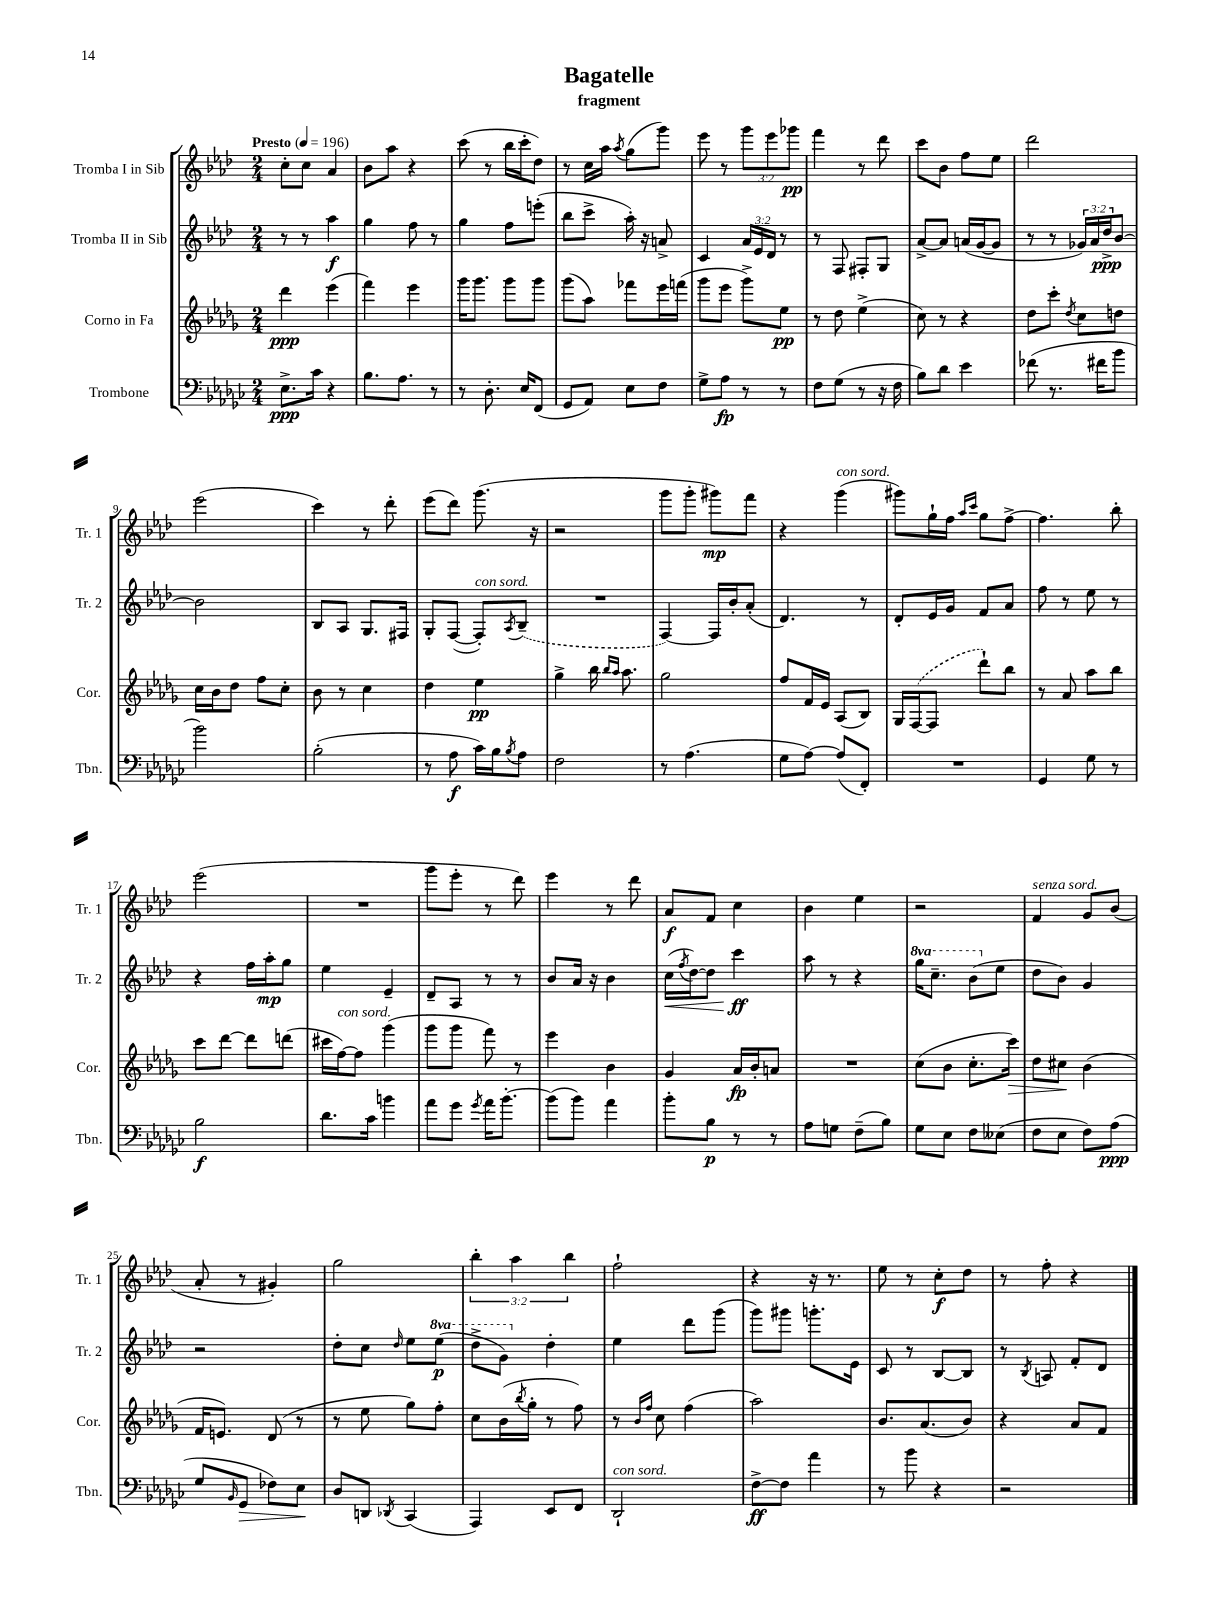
\header { title = "Bagatelle" subtitle = "fragment" }
<<
\new StaffGroup <<
\new Staff = "s0" \with { instrumentName = "Tromba I in Sib" shortInstrumentName = "Tr. 1" } {
    \clef treble \key aes \major \numericTimeSignature \time 2/4 \override Staff.TupletNumber.text = #tuplet-number::calc-fraction-text \tempo "Presto" 4 = 196
    c''8-. c''8 aes'4 |
    bes'8 aes''8 r4 |
    c'''8( r8 bes''16 c'''16-. des''8) |
    r8 c''16 aes''16 \acciaccatura { aes''8 } g''8( g'''8) |
    ees'''8 r8 \tuplet 3/2 { g'''8 ees'''8 ges'''8\pp } |
    f'''4 r8 des'''8 |
    c'''8 bes'8 f''8 ees''8 |
    des'''2 |
    ees'''2( |
    c'''4) r8 des'''8-. |
    ees'''8( des'''8) g'''8.( r16 |
    r2 |
    g'''8 g'''8-. gis'''8\mp) f'''8 |
    r4 g'''4^\markup { \italic "con sord." }( |
    gis'''8) g''16-! f''16 \grace { aes''16 c'''16 } g''8 f''8~-> |
    f''4. bes''8-. |
    ees'''2( |
    R2 |
    g'''8 ees'''8-. r8 des'''8) |
    ees'''4 r8 des'''8 |
    aes'8\f f'8 c''4 |
    bes'4 ees''4 |
    r2 |
    f'4^\markup { \italic "senza sord." } g'8 bes'8( |
    aes'8-. r8 gis'4-.) |
    g''2 |
    \tuplet 3/2 { bes''4-. aes''4 bes''4 } |
    f''2-! |
    r4 r16 r8. |
    ees''8 r8 c''8-.\f des''8 |
    r8 f''8-. r4 \bar "|." |
}
\new Staff = "s1" \with { instrumentName = "Tromba II in Sib" shortInstrumentName = "Tr. 2" } {
    \clef treble \key aes \major \numericTimeSignature \time 2/4 \override Staff.TupletNumber.text = #tuplet-number::calc-fraction-text \set Staff.ottavationMarkups = #ottavation-simple-ordinals
    r8 r8 aes''4\f |
    g''4 f''8 r8 |
    g''4 f''8 e'''8-.( |
    bes''8 c'''8-> aes''16-.) r16 a'8-> |
    c'4 \tuplet 3/2 { aes'16 ees'16 des'16 } r8 |
    r8 f8 fis8-. g8 |
    aes'8~-> aes'8 a'16( g'16~ g'8 |
    r8 r8 \tuplet 3/2 { ges'16) aes'16 des''16->\ppp } bes'8~ |
    bes'2 |
    bes8 aes8 g8. fis16 |
    g8-. f8~( f8-.^\markup { \italic "con sord." }) \acciaccatura { aes8 } \once \slurDashed bes8--( |
    R2 |
    f4~) f16 bes'16-. aes'8-.( |
    des'4.) r8 |
    des'8-. ees'16 g'16 f'8 aes'8 |
    f''8 r8 ees''8 r8 |
    r4 f''16 aes''16-.\mp g''8 |
    ees''4 ees'4-- |
    des'8-- aes8 r8 r8 |
    bes'8 aes'16 r16 bes'4 |
    c''16\<( \acciaccatura { f''8 } des''16~) des''8 c'''4\ff\! |
    aes''8 r8 r4 |
    \ottava #1 g'''16 c'''8.-- bes''8( \ottava #0 ees''8 |
    des''8 bes'8) g'4 |
    r2 |
    des''8-. c''8 \grace { des''16 } ees''8 \ottava #1 ees'''8\p( |
    des'''8-> g''8) \ottava #0 des''4-. |
    ees''4 des'''8 g'''8( |
    g'''8) gis'''8 g'''8.-. ees'16 |
    c'8 r8 bes8~ bes8 |
    r8 \acciaccatura { bes8 } a8 f'8-. des'8 \bar "|." |
}
\new Staff = "s2" \with { instrumentName = "Corno in Fa" shortInstrumentName = "Cor." } {
    \clef treble \key des \major \numericTimeSignature \time 2/4
    des'''4\ppp ees'''4( |
    f'''4) ees'''4 |
    ges'''16 ges'''8. ges'''8 ges'''8 |
    ges'''8( aes''8) fes'''8 ees'''16 f'''16( |
    ges'''8 ees'''8 ges'''8->) ees''8\pp |
    r8 des''8 ees''4->( |
    c''8) r8 r4 |
    des''8 c'''8-. \acciaccatura { des''8 } c''8 d''8 |
    c''16 bes'16 des''8 f''8 c''8-. |
    bes'8 r8 c''4 |
    des''4 ees''4\pp |
    ges''4-> bes''16 \grace { bes''16 aes''16 } aes''8. |
    ges''2 |
    f''8 f'16 ees'16 aes8( bes8) |
    ges16 \once \slurDashed f16~( f8 des'''8-!) bes''8 |
    r8 aes'8 aes''8 bes''8 |
    c'''8 des'''8~ des'''8 d'''8( |
    cis'''16 f''16~^\markup { \italic "con sord." }) f''8 ges'''4( |
    ges'''8 ges'''8 f'''8) r8 |
    ees'''4 bes'4 |
    ges'4 aes'16\fp bes'16-. a'8 |
    R2 |
    c''8( bes'8 c''8.-. c'''16\>) |
    des''8 cis''8\! bes'4( |
    f'16 e'8.) des'8( r8 |
    r8 ees''8 ges''8) f''8-. |
    c''8 bes'16( \acciaccatura { bes''8 } ges''16-. r8 f''8) |
    r8 \grace { bes'16 f''16 } c''8 f''4( |
    aes''2) |
    bes'8. aes'8.( bes'8) |
    r4 aes'8 f'8 \bar "|." |
}
\new Staff = "s3" \with { instrumentName = "Trombone" shortInstrumentName = "Tbn." } {
    \clef bass \key ges \major \numericTimeSignature \time 2/4
    ees8.->\ppp ces'16 r4 |
    bes8. aes8. r8 |
    r8 des8.-. ees16 f,8( |
    ges,8 aes,8) ees8 f8 |
    ges8-> aes8\fp r8 r8 |
    f8 ges8( r8 r16 f16 |
    bes8) des'8 ees'4 |
    fes'8( r8. fis'16 bes'8 |
    bes'2) |
    bes2-.( |
    r8 aes8\f ces'16) bes16 \acciaccatura { bes8 } aes8 |
    f2 |
    r8 aes4.( |
    ges8 aes8~) aes8( f,8-.) |
    R2 |
    ges,4 ges8 r8 |
    bes2\f |
    des'8. ces'16 b'4 |
    aes'8 ges'8 \acciaccatura { ges'8 } aes'16 bes'8.~-. |
    bes'8( bes'8) aes'4 |
    bes'8-. bes8\p r8 r8 |
    aes8 g8 f8--( bes8) |
    ges8 ees8 f8 eeses8( |
    f8 ees8 f8) aes8\ppp( |
    ges8 \grace { bes,16 } ges,8\> fes8) ees8\! |
    des8 d,8 \acciaccatura { des,8 } ces,4( |
    aes,,4) ees,8 f,8 |
    des,2-!^\markup { \italic "con sord." } |
    f8~->\ff f8 aes'4 |
    r8 bes'8 r4 |
    r2 \bar "|." |
}
>>
>>
